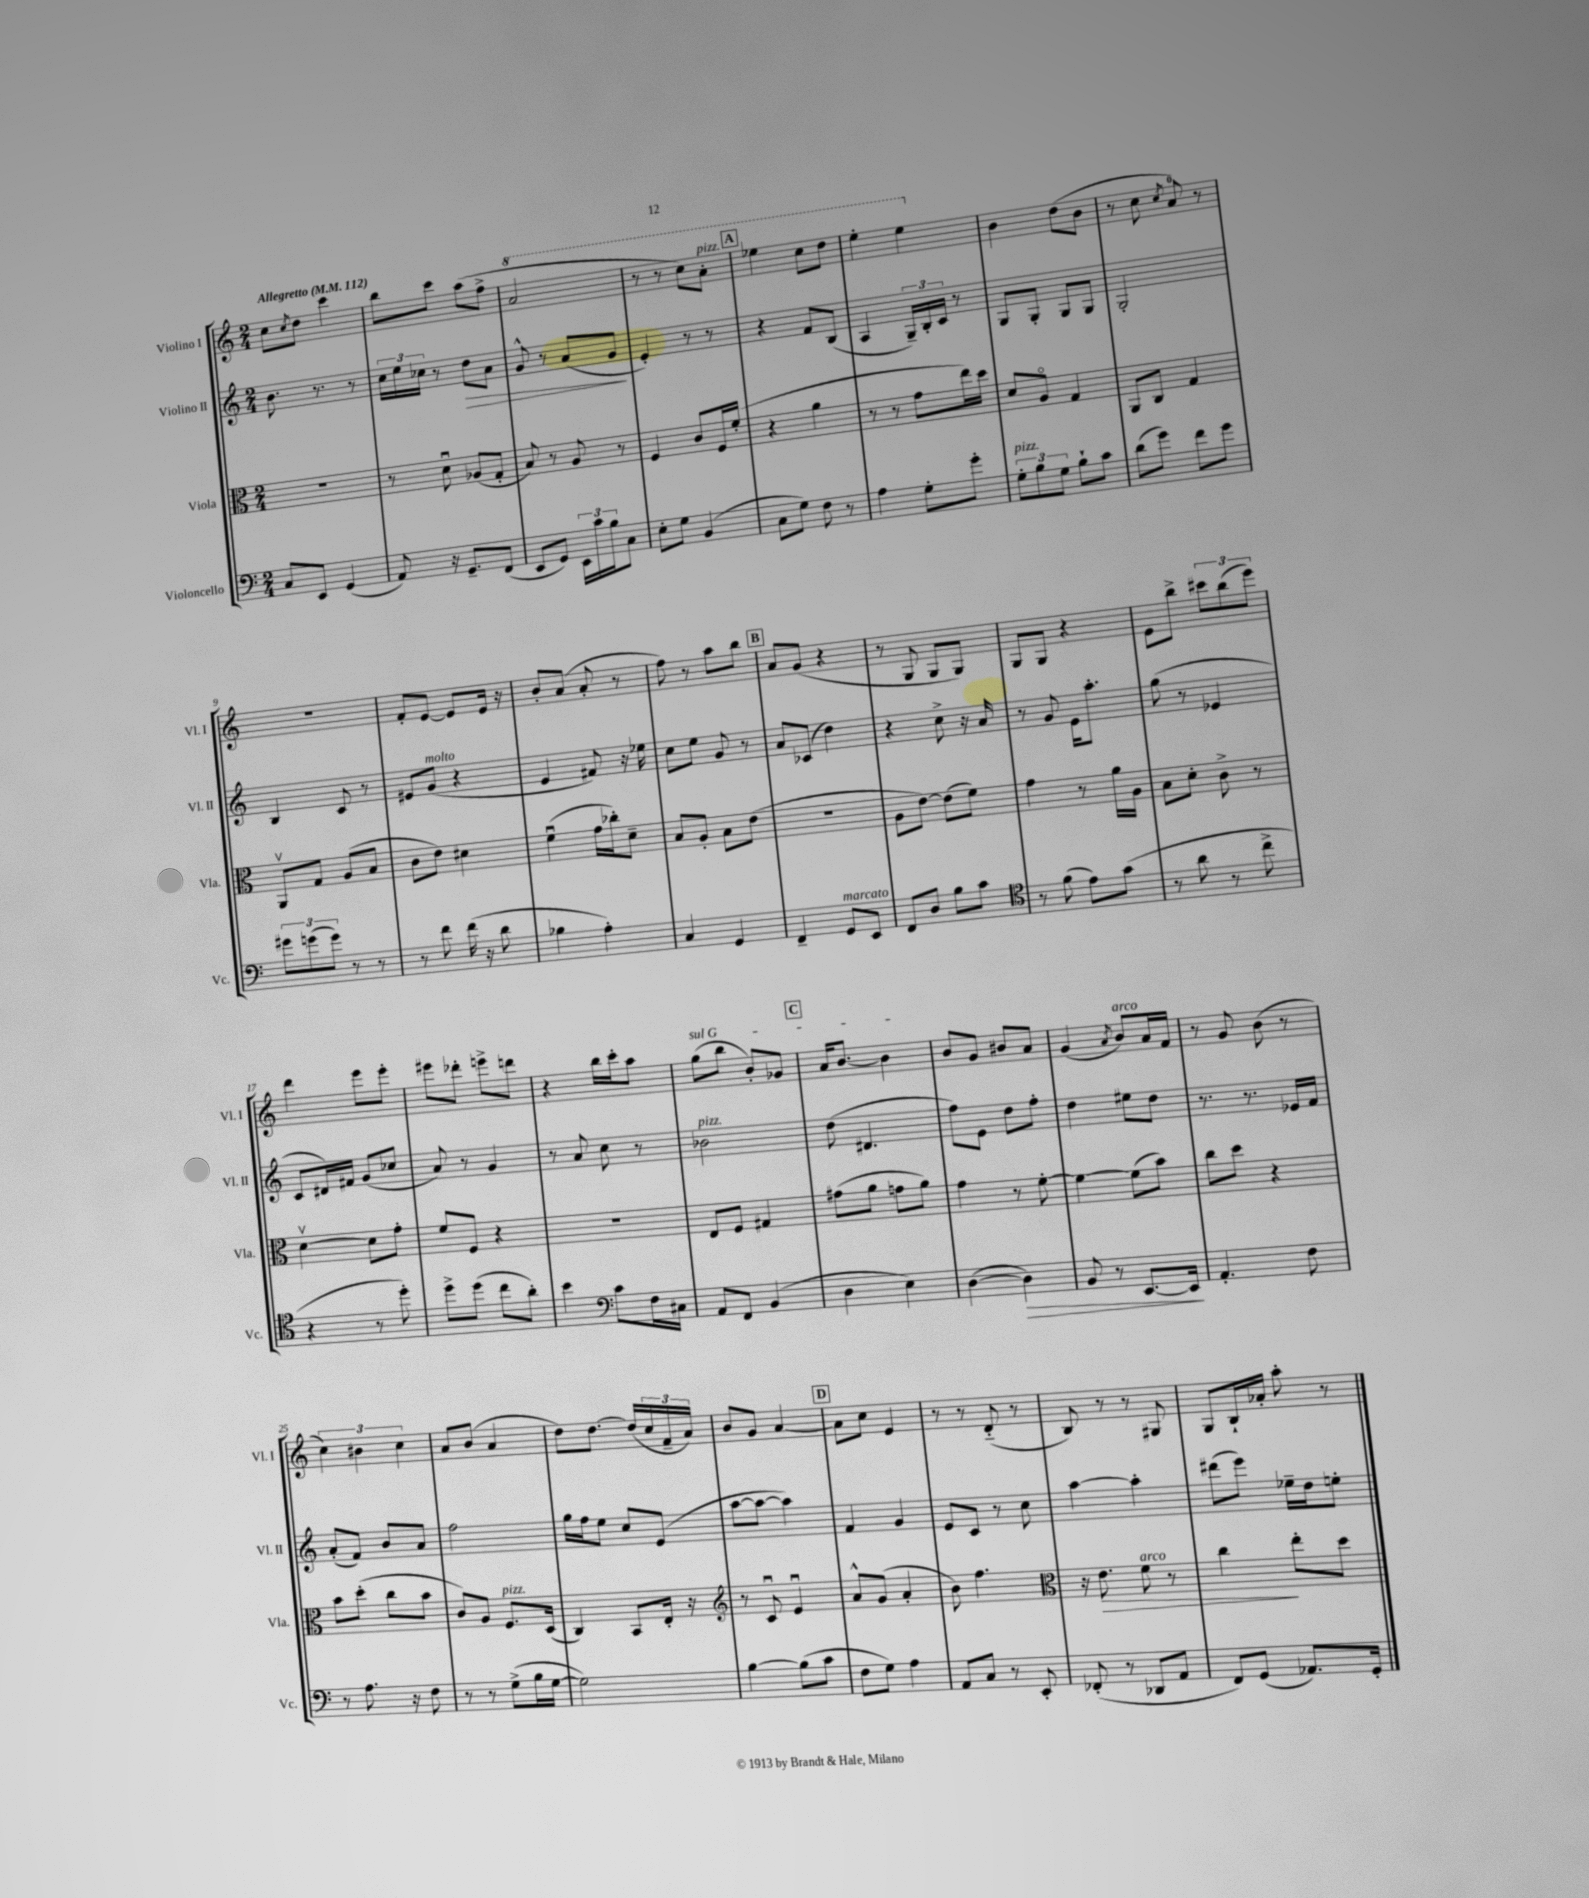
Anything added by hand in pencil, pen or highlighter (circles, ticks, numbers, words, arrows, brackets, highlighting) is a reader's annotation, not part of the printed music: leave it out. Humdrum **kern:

**kern	**dynam	**kern	**dynam	**kern	**dynam	**kern
*part4	*part4	*part3	*part3	*part2	*part2	*part1
*staff4	*staff4	*staff3	*staff3	*staff2	*staff2	*staff1
*I"Violoncello	*	*I"Viola	*	*I"Violino II	*	*I"Violino I
*I'Vc.	*	*I'Vla.	*	*I'Vl. II	*	*I'Vl. I
*clefF4	*	*clefC3	*	*clefG2	*	*clefG2
*k[]	*	*k[]	*	*k[]	*	*k[]
*M2/4	*	*M2/4	*	*M2/4	*	*M2/4
*MM112	*	*MM112	*	*MM112	*	*MM112
=1	=1	=1	=1	=1	=1	=1
!	!	!	!	!	!	!LO:TX:a:B:t=Allegretto
8C/L	.	2r	.	8.b\	.	8cc\L
.	.	.	.	.	.	8qcc/
8EE/J	.	.	.	.	.	8dd\J
.	.	.	.	8.r	.	.
(4GG/	.	.	.	.	.	4ccc\
.	.	.	.	8r	.	.
=2	=2	=2	=2	=2	=2	=2
8AA/)	.	8r	.	24cc\LL	.	8bb\L
.	.	.	.	24ee\	.	.
.	.	.	.	24cc-X\JJ	.	.
16r	.	8du\	.	8r	.	8ccc\J
8.GG~/L	.	.	.	.	.	.
!	!	!	!	!	!LO:HP:b	!
.	.	(8A-X/L	.	8dd\L	>	(8aa\L
(8FF/J	.	8G'/J	.	8a\J	.	8ff^\J
=3	=3	=3	=3	=3	=3	=3
*	*	*	*	*	*	*8va
8EE/L	.	8B/)	.	8g^^/	.	2aa/
8GG/J)	.	8r	.	8r	.	.
24EE\LL	.	8A/	.	(8a/L	.	.
24c\	.	.	.	.	.	.
24B\J	.	.	.	.	.	.
8C\J	.	8r	.	8g/J	.	.
.	.	.	.	.	]	.
=4	=4	=4	=4	=4	=4	=4
8E'\L	.	4F/	.	4e'/)	.	8r
8G\J	.	.	.	.	.	8r
(4BB/	.	8c/L	.	8r	.	8ccc\L)
!	!	!	!	!	!	!LO:TX:a:i:t=pizz.
.	.	16F/L	.	8r	.	8aa'\J
.	.	(16f'/JJ	.	.	.	.
!!LO:REH:place=s1:t=A
=5	=5	=5	=5	=5	=5	=5
8C\L	.	4r	.	4r	.	4eee-X\
8G\J)	.	.	.	.	.	.
8F\	.	4a\	.	8f/L	.	8ccc\L
8r	.	.	.	(8B/J	.	8ddd\J
=6	=6	=6	=6	=6	=6	=6
4A\	.	8r	.	4A/	.	4eee'\
.	.	8r	.	.	.	.
8G'\L	.	8g\L	.	24G~/LL)	.	4eee\
.	.	.	.	24B'/	.	.
.	.	.	.	24c/JJ	.	.
8g'\J	.	16ee\L)	.	8r	.	.
.	.	16dd\JJ	.	.	.	.
=7	=7	=7	=7	=7	=7	=7
*	*	*	*	*	*	*X8va
!LO:TX:a:i:t=pizz.	!	!	!	!	!	!
12G'\L	.	8d/L	.	8G/L	.	4b\
12B\	.	.	.	.	.	.
.	.	8A/J	.	8G'/J	.	.
12G\J	.	.	.	.	.	.
8B`\L	.	4G/	.	8G/L	.	(8dd\L
8c\J	.	.	.	8G/J	.	8b\J
=8	=8	=8	=8	=8	=8	=8
(8d\L	.	8AA/L	.	2G'/	.	8r
8g\J)	.	8C/J	.	.	.	8cc\
.	.	.	.	.	.	8qcc/
8f\L	.	4G/	.	.	.	8a/)
8g\J	.	.	.	.	.	8r
!!LO:LB:g=z
=9	=9	=9	=9	=9	=9	=9
12g#X\L	.	8AAv/L	.	4B/	.	2r
(12gn\	.	.	.	.	.	.
.	.	8G/J	.	.	.	.
12g\J)	.	.	.	.	.	.
8r	.	(8A/L	.	8c/	.	.
8r	.	8B/J	.	8r	.	.
=10	=10	=10	=10	=10	=10	=10
8r	.	8c\L	.	8e#X/L	.	8f'/L
!	!	!	!	!LO:TX:a:i:t=molto	!	!
8f\	.	8e\J)	.	(8g/J	.	[8e/J
(16f\	.	4d#X\	.	4r	.	8e/L]
16r	.	.	.	.	.	.
8d\	.	.	.	.	.	16e/Jk
.	.	.	.	.	.	16r
=11	=11	=11	=11	=11	=11	=11
4B-X\	.	(4fu\	.	4e/	.	8b'/L
.	.	.	.	.	.	(8a/J
4A'\)	.	16g\LL	.	8f#X/)	.	8a'/
.	.	16cc-X'\J)	.	.	.	.
.	.	8d~\J	.	16r	.	8r
.	.	.	.	16ee-X\	.	.
=12	=12	=12	=12	=12	=12	=12
4C/	.	8B/L	.	8cc\L	.	8ff\)
.	.	8A'/J	.	8ee\J	.	8r
4GG/	.	8B\L	.	8g/	.	8aa\L
.	.	(8e\J	.	8r	.	8bb\J
!!LO:REH:place=s1:t=B
=13	=13	=13	=13	=13	=13	=13
4FF~/	.	2r	.	8a/L	.	8a/L
.	.	.	.	(8c-X/J	.	(8g/J
!LO:TX:a:i:t=marcato	!	!	!	!	!	!
8GG/L	.	.	.	4dd\)	.	4r
8EE/J	.	.	.	.	.	.
=14	=14	=14	=14	=14	=14	=14
8FF/L	.	8A\L	.	4r	.	8r
8D/J	.	[8e\J)	.	.	.	8G/
8B\L	.	(8e\L]	.	8cc^\	.	8G/L
8c\J	.	8f\J)	.	16r	.	8G/J)
.	.	.	.	16a/	.	.
=15	=15	=15	=15	=15	=15	=15
*clefC4	*	*	*	*	*	*
8r	.	4g\	.	8r	.	8G/L
(8f\	.	.	.	8g/	.	8G/J
8e\L)	.	8r	.	16e\KL	.	4r
.	.	.	.	8.aa'\J	.	.
(8g\J	.	16a\LL	.	.	.	.
.	.	16A\JJ	.	.	.	.
=16	=16	=16	=16	=16	=16	=16
8r	.	8B\L	.	(8gg\	.	8e\L
8a\	.	8d'\J	.	8r	.	8bb^\J
8r	.	8c^\	.	4e-X/	.	12ccc#X\L
.	.	.	.	.	.	(12bb\
8cc^\	.	8r	.	.	.	.
.	.	.	.	.	.	12eee\J)
!!LO:LB:g=z
=17	=17	=17	=17	=17	=17	=17
4r	.	[4dv\	.	8c/L	.	4ddd\
.	.	.	.	16d#X/L)	.	.
.	.	.	.	16f#X/JJ	.	.
8r	.	8d\L]	.	(8g/L	.	8eee\L
8dd'\)	.	8g'\J	.	8cc-X/J	.	8eee'\J
=18	=18	=18	=18	=18	=18	=18
8dd^\L	.	8f/L	.	8a/)	.	8eee#X\L
(8dd\J	.	8F/J	.	8r	.	8ddd-X'\J
8cc\L	.	4r	.	4g/	.	8eeen^\L
8a'\J)	.	.	.	.	.	8dddn\J
=19	=19	=19	=19	=19	=19	=19
4b\	.	2r	.	8r	.	4r
.	.	.	.	8a/	.	.
*clefF4	*	*	*	*	*	*
8c\L	.	.	.	8cc\	.	16bb\LL
.	.	.	.	.	.	16ccc'\J
16F\L	.	.	.	8r	.	8aa\J
16C#X\JJ	.	.	.	.	.	.
=20	=20	=20	=20	=20	=20	=20
!	!	!	!	!	!	!LO:TX:a:i:t=sul G
!	!	!	!	!LO:TX:a:i:t=pizz.	!	!
8AA/L	.	8E/L	.	2b-X\	.	(8gg\L
8FF/J	.	8F/J	.	.	.	8bb\J
(4BB/	.	4G#X/	.	.	.	8b'/L)
.	.	.	.	.	.	8g-X/J
!!LO:REH:place=s1:t=C
=21	=21	=21	=21	=21	=21	=21
4D\	.	(8g#X\L	.	(8dd\	.	16a/KL
.	.	.	.	.	.	[8.b/J
.	.	8a\J	.	4.d#X/	.	.
4E\)	.	8gn\L	.	.	.	4b\]
.	.	8a\J)	.	.	.	.
=22	=22	=22	=22	=22	=22	=22
([4D\	.	4g\	.	8ff\L)	.	8b/L
.	.	.	.	8e\J	.	8g/J
!	!LO:HP:b	!	!	!	!	!
4D\])	>	8r	.	8dd\L	.	8b#X/L
.	.	[8f'\	.	8ff'\J	.	8a/J
=23	=23	=23	=23	=23	=23	=23
8BB/	.	4f\_	.	4dd\	.	(4g/
8r	.	.	.	.	.	.
.	.	.	.	.	.	8qa/
!	!	!	!	!	!	!LO:TX:a:i:t=arco
[8.EE/L	.	(8f\L]	.	8ee#X\L	.	8b/L)
.	.	8b\J)	.	8dd\J	.	16a/L
16EE/Jk]	.	.	.	.	.	16f/JJ
.	]	.	.	.	.	.
=24	=24	=24	=24	=24	=24	=24
4.AA'/	.	8cc\L	.	8.r	.	8r
.	.	8dd\J	.	.	.	8g/
.	.	.	.	8.r	.	.
.	.	4r	.	.	.	(8b\
8F\	.	.	.	16e-X/LL	.	8r
.	.	.	.	16f/JJ	.	.
!!LO:LB:g=z
=25	=25	=25	=25	=25	=25	=25
8r	.	8b\L	.	(8a'/L	.	6cc\)
8.A\	.	(8dd'\J	.	8f/J)	.	.
.	.	.	.	.	.	6b#X\
.	.	8cc\L	.	8b/L	.	.
16r	.	.	.	.	.	.
.	.	.	.	.	.	6cc\
8F\	.	8b\J	.	8a/J	.	.
=26	=26	=26	=26	=26	=26	=26
8r	.	8c/L)	.	2ff\	.	8a/L
8r	.	8A/J	.	.	.	(8b/J
!	!	!LO:TX:a:i:t=pizz.	!	!	!	!
(8G^\L	.	8.F/L	.	.	.	4a/
16B\L	.	.	.	.	.	.
[16G\JJ	.	(16D/Jk	.	.	.	.
=27	=27	=27	=27	=27	=27	=27
2G\])	.	4C/)	.	16gg\LL	.	8dd\L)
.	.	.	.	16ff\J	.	.
.	.	.	.	8ee\J	.	[8.dd\J
.	.	8BB/L	.	8cc/L	.	.
.	.	.	.	.	.	(16dd/LL]
.	.	16E'/Jk	.	(8e/J	.	24cc/
.	.	.	.	.	.	24f~/
.	.	16r	.	.	.	.
.	.	.	.	.	.	24a/JJ)
=28	=28	=28	=28	=28	=28	=28
*	*	*clefG2	*	*	*	*
[4B\	.	8r	.	[8aa\L	.	8b/L
.	.	8cu/	.	8aa\J_	.	8g/J
(8B\L]	.	4eu/	.	4aa\])	.	[4a/
8c\J	.	.	.	.	.	.
!!LO:REH:place=s1:t=D
=29	=29	=29	=29	=29	=29	=29
8F\L	.	8a^^/L	.	4f/	.	8a\L]
8G\J)	.	(8g/J	.	.	.	8cc\J
4A\	.	4a'/	.	4g/	.	4e/
=30	=30	=30	=30	=30	=30	=30
8AA/L	.	8b\)	.	8e/L	.	8r
8C/J	.	4.ff\	.	8c/J	.	8r
8r	.	.	.	8r	.	(8d/
8EE'/	.	.	.	8cc\	.	8r
=31	=31	=31	=31	=31	=31	=31
*	*	*clefC3	*	*	*	*
(8FF-X'/	.	16r	.	[4aa\	.	8B/)
!	!	!	!LO:HP:b	!	!	!
.	.	8.e\	>	.	.	.
8r	.	.	.	.	.	8r
!	!	!LO:TX:a:i:t=arco	!	!	!	!
8DD-X/L	.	8f\	.	4aa'\]	.	8r
8AA/J	.	8r	.	.	.	8G#X/
=32	=32	=32	=32	=32	=32	=32
8FF/L)	.	4cc\	.	(8ddd#X\L	.	8G/L
(8GG/J	.	.	.	8eee\J)	.	16B`/L
.	.	.	.	.	.	16a-X'/JJ
8.AA-X/L)	.	8ee'\L	]	16ee-X~\LL	.	8aa'\
.	.	.	.	16dd\J	.	.
.	.	8dd\J	.	8een'\J	.	8r
16GG'/Jk	.	.	.	.	.	.
==	==	==	==	==	==	==
*-	*-	*-	*-	*-	*-	*-
